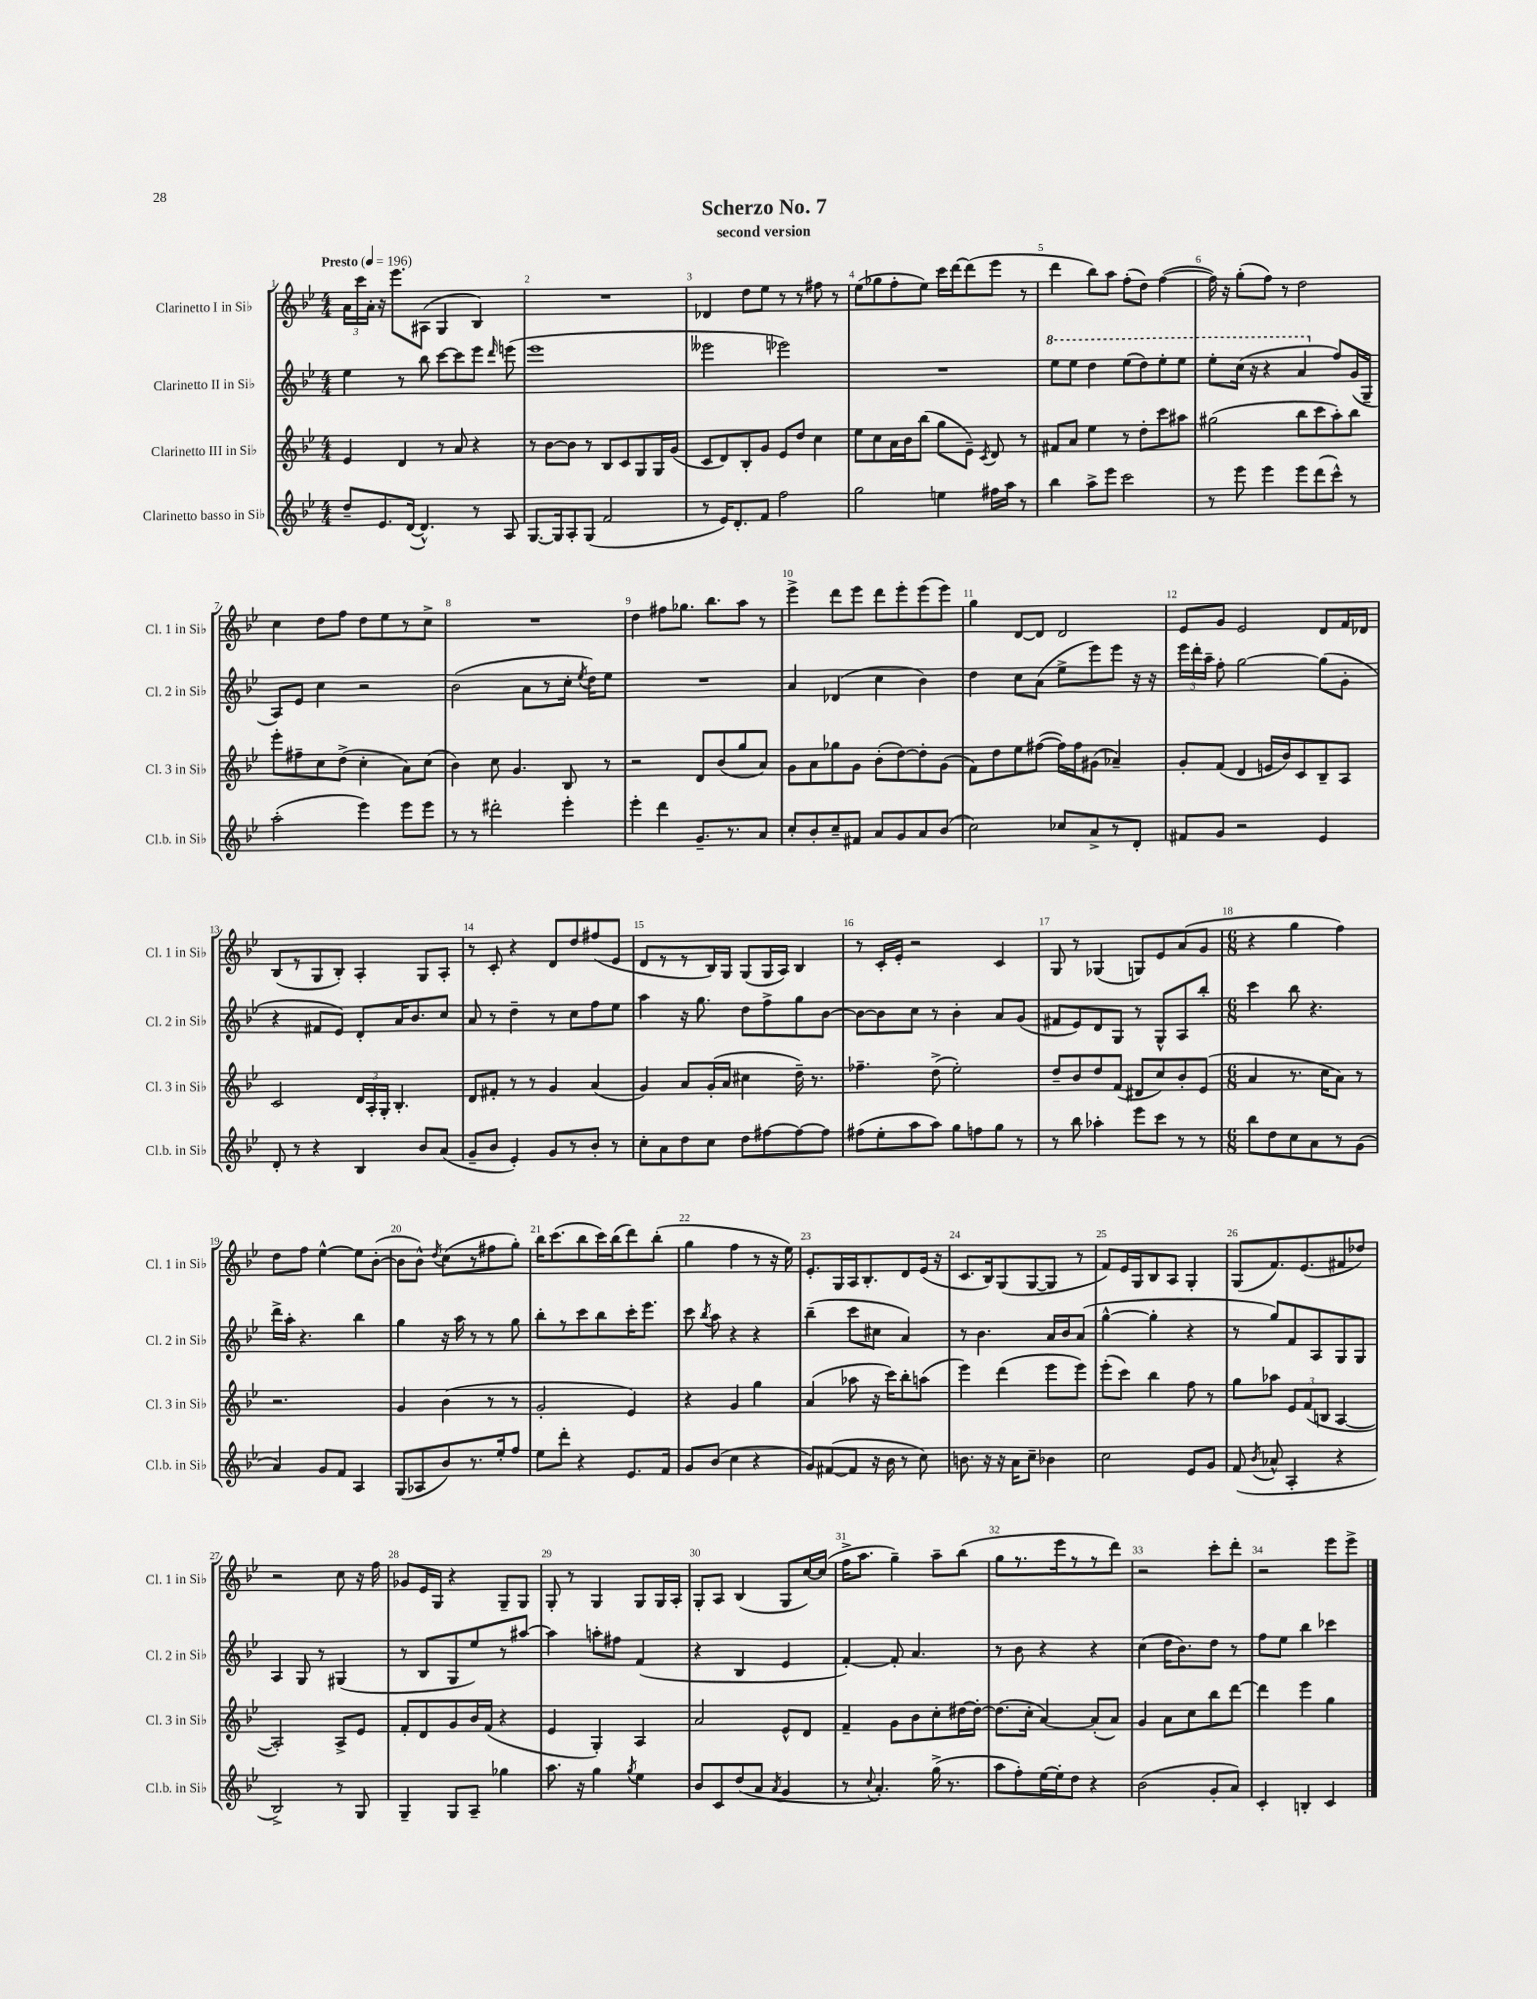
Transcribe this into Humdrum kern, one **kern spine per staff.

**kern	**kern	**kern	**kern
*staff4	*staff3	*staff2	*staff1
*clefG2	*clefG2	*clefG2	*clefG2
*k[b-e-]	*k[b-e-]	*k[b-e-]	*k[b-e-]
*M4/4	*M4/4	*M4/4	*M4/4
*MM196	*MM196	*MM196	*MM196
8dd~/L	4e-/	4ee-\	24a\LL
.	.	.	24ccc\
.	.	.	24a'\JJ
8.e-/	.	.	16r
.	.	.	8.eee-\L
.	4d/	8r	.
([16d/Jk	.	.	.
4.d^^/])	.	8bb-\	(8A#\J
.	8r	[8ccc\L	4G/
.	8a/	8ccc\]	.
8r	4r	8eee-\J	4B-/)
.	.	16qqddd/	.
8A/	.	(8eee\	.
=	=	=	=
[8.G/L	8r	1eee-	1r
.	[8b-\L	.	.
16G/]k	.	.	.
8A'/	8b-\]J	.	.
(8G/J	8r	.	.
2f/	8B-/L	.	.
.	8c/	.	.
.	8G/	.	.
.	16G/L	.	.
.	(16g/JJ	.	.
=	=	=	=
8r	8c/L	2eee--\	4d-/
16e-/LK)	8d/)	.	.
8.d'/	.	.	.
.	8B-'/	.	8dd\L
8f/J	8g/J	.	8ee-\J
2ff\	8e-/L	2eee-\)	8r
.	8dd/J	.	8r
.	4cc\	.	8ff#\
.	.	.	8r
=	=	=	=
2gg\	8ee-\L	1r	(8ee-\L
.	8cc\	.	8gg-\
.	16a\L	.	8ff'\
.	16b-\J	.	.
.	(8bb-\J	.	8ee-\J)
4ee\	8gg\L	.	16ccc\LL
.	.	.	[16ddd\J
.	8e-~\J)	.	(8ddd\]
.	8qc/	.	.
16ff#\LL	8d/	.	8eee-\J
16aa\JJ	.	.	.
8r	8r	.	8r
=	=	=	=
4bb-\	8f#/L	8eee-\L	4ddd\
.	8a/J	8eee-\J	.
8aa^\L	4ee-\	4ddd\	8bb-\L)
8eee-\J	.	.	8aa\J
2ccc\	8r	(8eee-\L	(8ff'\L
.	8dd'\L	8ddd\)	8dd\J)
.	8ccc\	8eee-'\	([4ff\
.	8aa#\J	8eee-\J	.
=	=	=	=
8r	(2gg#\	8eee-'\L	16ff\])
.	.	.	16r
8eee-\	.	(16ccc\Jk	(8gg'\L
.	.	16r	.
4eee-\	.	4r	8ff\J)
.	.	.	8r
8eee-\L	8bb-\L	4aa/	2dd\
(8ddd\	8ccc\	.	.
8ccc^^\J)	8aa'\)	8ff/L)	.
8r	8bb-\J	(16g/L	.
.	.	16G~/JJ	.
=	=	=	=
(2aa'\	8eee-'\L	8A/L)	4cc\
.	8ff#~\	8e-/J	.
.	8cc\	4cc\	8dd\L
.	(8dd^\J	.	8ff\J
4eee-\)	4cc'\	2r	8dd\L
.	.	.	8ee-\
8eee-\L	8a\L)	.	8r
8eee-\J	(8cc\J	.	8cc^\J
=	=	=	=
8r	4b-\)	(2b-\	1r
8r	.	.	.
2ddd#'\	8cc\	.	.
.	4.g/	.	.
.	.	8a\L	.
.	.	8r	.
4eee-'\	8B-/	16cc'\Jk	.
.	.	8qee-/	.
.	.	16dd\LK)	.
.	8r	8ee-\J	.
=	=	=	=
4eee-'\	2r	1r	4dd\
4ddd\	.	.	8ff#\L
.	.	.	8.gg-\J
8.g~/L	8d/L	.	.
.	.	.	8.bb-\L
.	(8b-/	.	.
8.r	.	.	.
.	8gg/	.	8aa\J
8a/J	8a/J)	.	8r
=	=	=	=
8cc'/L	8g\L	4a/	4eee-^\
8b-'/	8a\	.	.
8cc~/	8gg-\	(4d-/	8ddd\L
8f#/J	8g\J	.	8eee-\J
8a/L	(8b-'\L	4cc\	8ddd\L
8g/	[8dd\)	.	8eee-'\
8a/	8dd'\]	4b-\)	(8eee-\
(8b-/J	(8g\J	.	8eee-\J)
=	=	=	=
2cc\)	8f\L)	4dd\	4gg\
.	8dd\	.	.
.	8ee-\	8cc\L	[8d/L
.	([8ff#\J	(8a\J	8d/]J
8cc-/L	16ff#\]LL)	8ee-^\L	2d/
.	16ff#\J	.	.
8a^/	(8g#\J	8eee-\)	.
8r	4a-~/)	8eee-\J	.
8d'/J	.	16r	.
.	.	16r	.
=	=	=	=
8f#/L	8g'/L	24eee-\LL	8e-/L
.	.	24ddd'\	.
.	.	24aa~\JJ	.
8g/J	(8f/J	8ff'\	8g/J
2r	4d/	[2gg\	2e-/
.	16e/LL	.	.
.	16b-/J)	.	.
.	8c/	.	.
4e-/	8B-~/	(8gg\]L	8d/L
.	8A/J	8g'\J	16f/L
.	.	.	16d-/JJ
=	=	=	=
8d'/	2c/	4r	(8B-/L
8r	.	.	8r
4r	.	8f#/L	8G/
.	.	8e-/J)	8B-'/J)
4B-/	24d/LL	8d'/L	4A'/
.	24A'/	.	.
.	24G'/JJ	.	.
.	4.B-'/	16a/K	.
.	.	8.b-/	.
8b-/L	.	.	8G/L
(8a/J	.	8cc/J	8A'/J
=	=	=	=
8g~/L	8d/L	8a/	8r
8b-/J	8f#'/J	8r	8c'/
4e-'/)	8r	4dd~\	4r
.	8r	.	.
8g/L	4g/	8r	8d/L
8r	.	8cc\L	8dd/
8b-'/J	(4a/	8ff\	(8ff#/
8r	.	8ee-\J	8e-/J
=	=	=	=
8cc'\L	4g/)	4aa\	8d/L
8a\	.	.	8r
8dd\	8a/L	16r	8r
.	.	8.gg\	.
8cc\J	(16g'/L	.	16B-/L)
.	16a/JJ	.	16G/JJ
8dd\L	4cc#\	8dd\L	(8G/L
[8ff#\	.	8ff^\	16G/L
.	.	.	16A/JJ)
8ff#\_	16dd~\)	8gg\	4B-/
.	8.r	.	.
8ff#\]J	.	[8b-\J	.
=	=	=	=
(8ff#\L	4.ff-~\	8b-\_L	8r
8ee-'\	.	8b-\]	16c'/LL
.	.	.	16e-'/JJ
8aa\	.	8cc\J	2r
8aa\J)	(8dd^\	8r	.
8gg\L	2ee-'\)	4b-'\	.
8ff\	.	.	.
8gg\J	.	8a/L	4c/
8r	.	(8g/J	.
=	=	=	=
8r	8dd~/L	8f#/L	8G/
8bb-\	8b-/	8e-/)	8r
4aa-'\	8dd/	8d/	(4G-/
.	(8f/J	8G/J	.
8eee-\L	8d#/L	8r	8G/L)
8ccc\J	8cc/)	8G^^/L	8e-/
8r	8b-'/	8A/	(8a/
8r	(8e-/J	8bb-'/J	8g/J
=	=	=	=
*M6/8	*M6/8	*M6/8	*M6/8
8bb-\L	4a/	4ccc\	4r
8dd\	.	.	.
8cc\	8.r	8bb-\	4gg\
8a\	.	4.r	.
.	16cc\LK	.	.
8r	8a\J)	.	4ff\)
(8g\J	8r	.	.
=	=	=	=
4a/)	2.r	16ddd^\LL	8dd\L
.	.	16aa'\JJ	.
.	.	4.r	8ff\J
8g/L	.	.	[4ee-^^\
8f/J	.	.	.
4A/	.	4bb-\	8ee-\]L
.	.	.	([8b-'\J
=	=	=	=
(8G/L	4g/	4gg\	8b-\]L
8A-/	.	.	8b-^^\J)
.	.	.	8qdd/
8b-/)	(4b-\	16r	(8cc\L
.	.	16aa\	.
8.r	.	8r	8r
.	8r	8r	8ff#\
16ee-'/k	.	.	.
8ff/J	8r	8gg\	8gg'\J)
=	=	=	=
8ee-\L	2g'/	8bb-'\L	16bb-\LK
.	.	.	(8.ccc\
8ddd'\J	.	8r	.
4r	.	8ccc\	8bb-\
.	.	8bb-\	16ccc\L)
.	.	.	(16bb-\J
8.e-/L	4e-/)	16ccc'\K	8ddd\)
.	.	8.eee-\J	.
.	.	.	(8bb-'\J
16f/Jk	.	.	.
=	=	=	=
8g/L	4r	8ccc\	4gg\
.	.	8qbb-/	.
(8b-/J	.	8aa\	.
4cc\	4g/	4r	4ff\
4r	4gg\	4r	8r
.	.	.	16r
.	.	.	16ee-\)
=	=	=	=
8g/L)	(4a/	(4bb-~\	8.e-'/L
([8f#/	.	.	.
.	.	.	16G/L
8f#/]J	8aa-\	8ccc\L	16A/J
.	.	.	8.B-'/
16r	16r	8cc#\J	.
16b-\	16ccc\LK)	.	.
8r	8bb-'\	4a/)	8d/
8cc\)	(8aa\J	.	(16e-/Jk
.	.	.	16r
=	=	=	=
8.b\	4eee-\)	8r	8.c/L
.	.	4.b-\	.
16r	.	.	16B-/k)
16r	(4ddd\	.	(8G/
16a\LK	.	.	.
8cc~\J	.	.	[8G/
4b-\	8eee-\L	16a/LL	8G/]J
.	.	16b-/J	.
.	8eee-\J)	(8a/J	8r
=	=	=	=
2cc\	(8eee-'\L	[4gg^^\	8f/L)
.	8ccc\J)	.	16e-/L
.	.	.	16G/J
.	4bb-\	4gg'\]	8B-/
.	.	.	8A/J
8e-/L	8ff\	4r	4G'/
8g/J	8r	.	.
=	=	=	=
(8f/	8gg\L	8r	(8G/L
8qb-/	.	.	.
8a-^^/	8aa-\J	8gg/L)	8.f/)
4A'/	12e-/L	8f/	.
.	.	.	(8.e-/
.	(12f/	.	.
.	.	8A/	.
.	12B/J	.	.
4r	[4A/	8G/	8f#/
.	.	8G/J	8dd-/J)
=	=	=	=
2B-^/)	2A'/])	4A/	2r
.	.	8G/	.
.	.	8r	.
8r	8A^/L	(4G#/	8cc\
8G/	8e-/J	.	16r
.	.	.	16ff\
=	=	=	=
4G~/	8f'/L	8r	8g-/L
.	8d/	8B-/L	16e-/L
.	.	.	16G/JJ
8G/L	8g/	8G/	4r
8A~/J	16b-/L	8ee-/)	.
.	(16f/JJ	.	.
4gg-\	4r	8r	8G~/L
.	.	[8aa#/J	8G/J
=	=	=	=
8.aa\	4e-/	4aa#\]	8G'/
.	.	.	8r
16r	.	.	.
4gg\	4G'/)	8aa'\L	4G/
.	.	8ff#\J	.
8qgg/	.	.	.
4ee-\	4A/	(4f/	8G/L
.	.	.	16G/L
.	.	.	16A'/JJ
=	=	=	=
8b-/L	2a/	4r	8G'/L
8c/	.	.	8A/J
(8dd/	.	4B-/	(4B-/
8a/J	.	.	.
8qa/	.	.	.
4g/	8e-^^/L	4e-/	8G/L
.	8d/J	.	[16cc/L)
.	.	.	(16cc/]JJ
=	=	=	=
8r	4f~/	[4f'/)	16ff^\LK
.	.	.	8.aa\J
8qqcc/	.	.	.
4.a'/)	.	.	.
.	8g\L	8f'/]	4gg~\)
.	8b-\	4.a/	.
(16gg^\	8cc'\	.	8aa~\L
8.r	.	.	.
.	[16dd#\L	.	(8bb-\J
.	16dd#'\_JJ	.	.
=	=	=	=
8aa\L	(8.dd#\]L	8r	8gg\L
8ff'\)	.	8b-\	8.r
.	16cc'\Jk	.	.
[16ee-\L	[4a/)	4r	.
16ee-'\]J	.	.	16eee-\k
8dd\J	.	.	8r
4r	(8a'/]L	4r	8r
.	8a/J)	.	8ddd\J)
=	=	=	=
(2b-\	4g/	(4cc\	2r
.	8a\L	16dd\LK	.
.	.	8.b-\)	.
.	8cc\	.	.
8g'/L	8bb-\	8dd\J	8ccc'\L
8a/J)	[8ddd\J	8r	8ddd'\J
=	=	=	=
4c'/	4ddd\]	8ff\L	2r
.	.	8ee-\J	.
4B'/	4eee-\	4bb-\	.
4c/	4gg\	4ccc-\	8eee-\L
.	.	.	8eee-^\J
==	==	==	==
*-	*-	*-	*-
